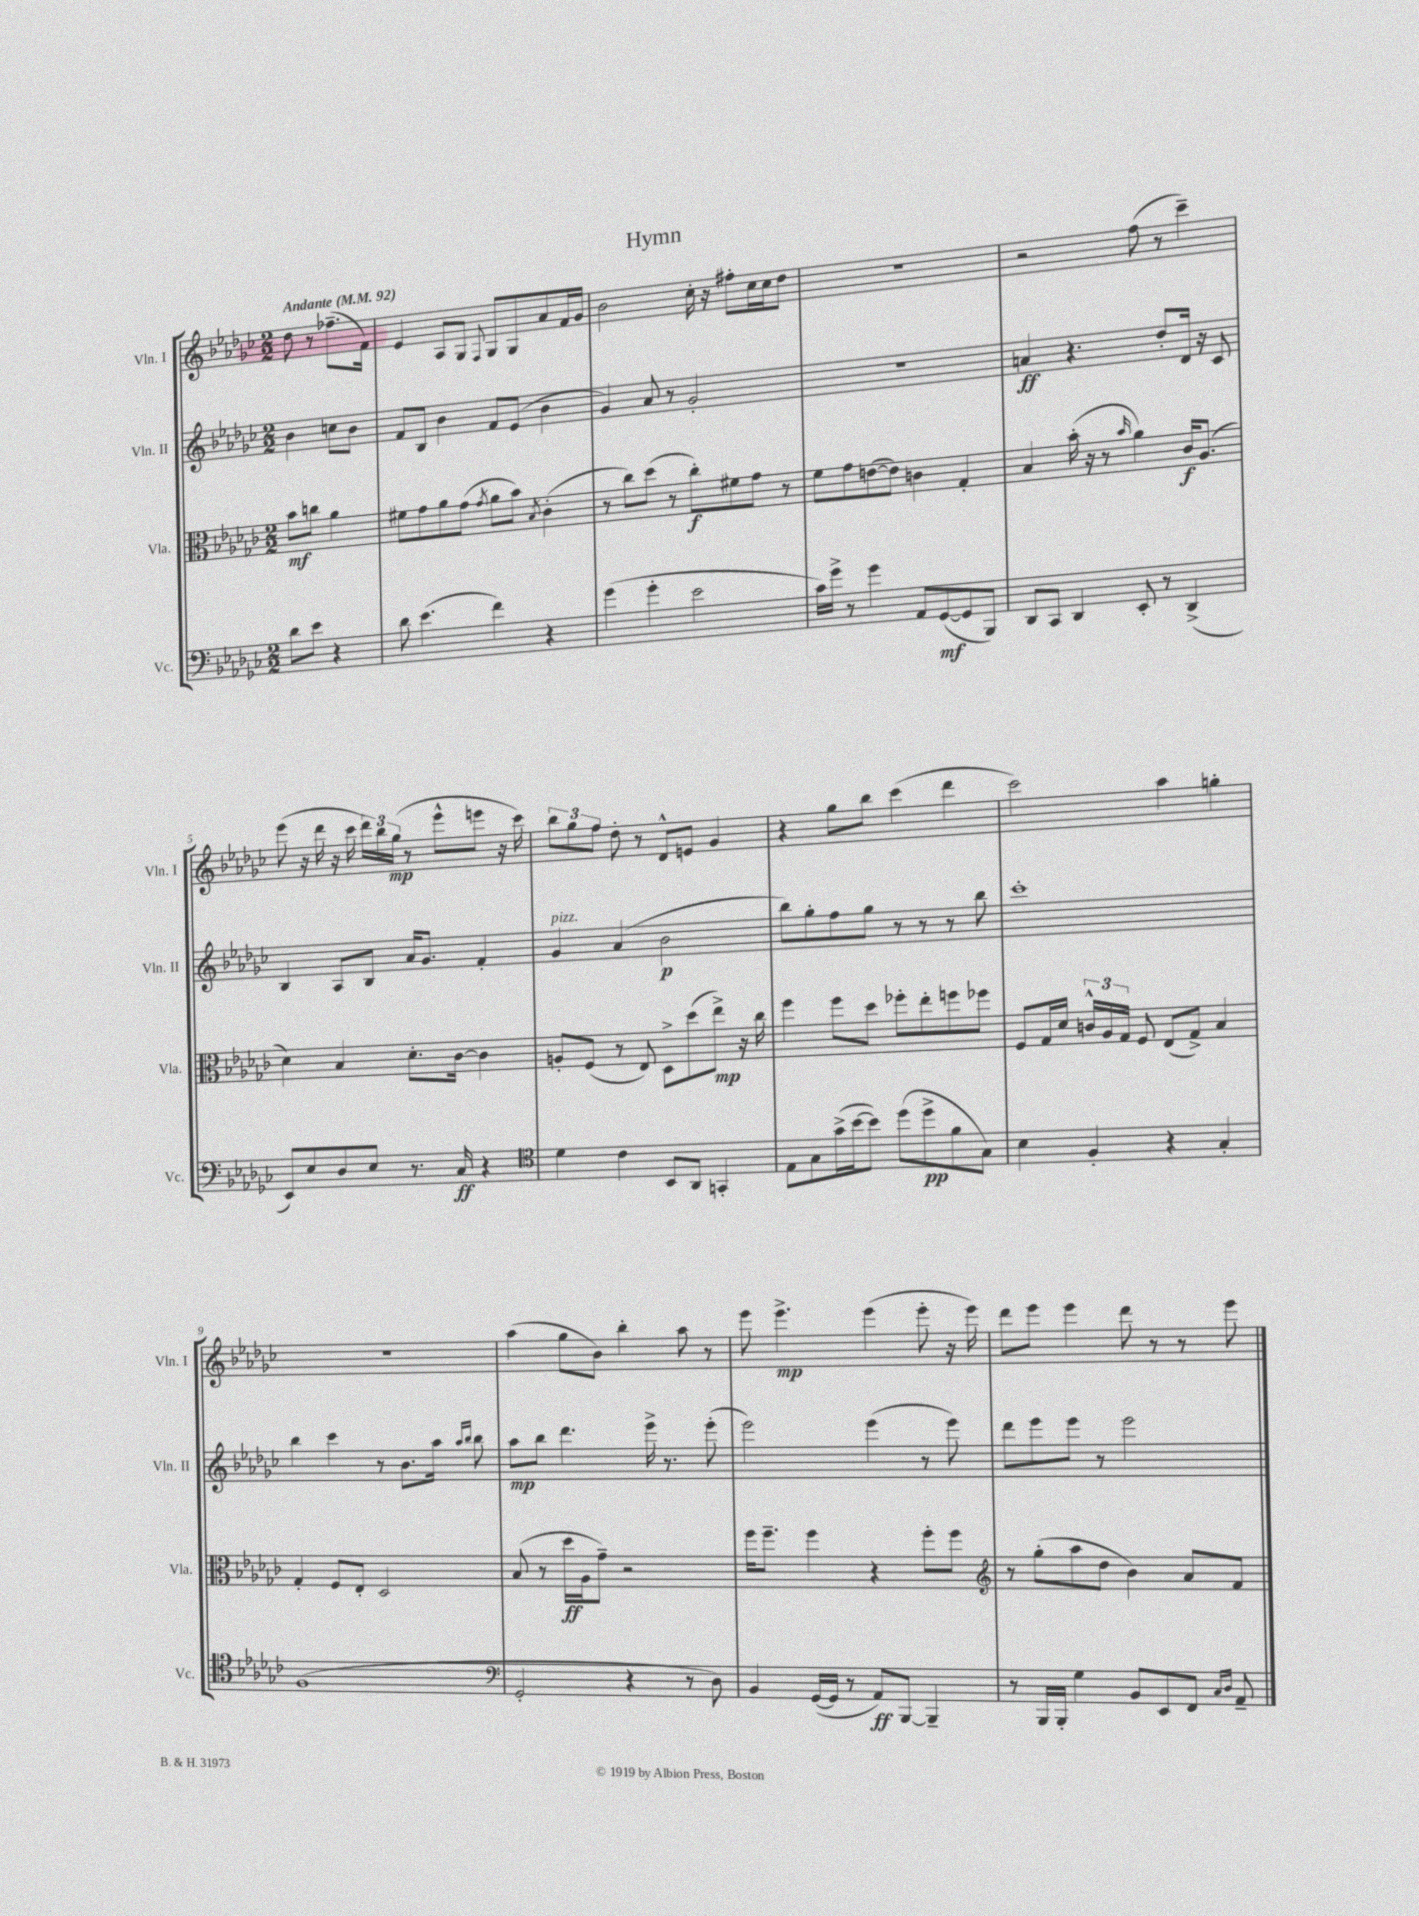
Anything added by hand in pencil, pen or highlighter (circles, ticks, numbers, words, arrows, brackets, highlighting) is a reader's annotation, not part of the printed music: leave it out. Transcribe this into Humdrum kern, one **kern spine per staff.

**kern	**kern	**kern	**kern
*staff4	*staff3	*staff2	*staff1
*clefF4	*clefC3	*clefG2	*clefG2
*k[b-e-a-d-g-c-]	*k[b-e-a-d-g-c-]	*k[b-e-a-d-g-c-]	*k[b-e-a-d-g-c-]
*M2/2	*M2/2	*M2/2	*M2/2
*MM92	*MM92	*MM92	*MM92
8d-\L	8b-\L	4b-\	8dd-\
8e-\J	8cc\J	.	8r
4r	4a-\	8cc\L	(8.ff-~\L
.	.	8b-\J	.
.	.	.	16f\Jk)
=	=	=	=
8d-\	8f#\L	8f/L	4e-/
(4.e-\	8g-\	8B-/J	.
.	8a-\	4b-\	8A-/L
.	(8g-\J	.	8G-/J
.	8qg-/	.	8qqF/
4f\)	8a-\L	8f/L	8G-/L
.	8b-\J)	(8e-/J	8G-/
.	8qB-/	.	.
4r	(4c-'\	4b-\	8a-/
.	.	.	16f/L
.	.	.	16g-/JJ
=	=	=	=
(4g-\	8r	4g-/)	2b-\
.	8cc-\L)	.	.
4g-'\	(8dd-\J	8a-/	.
.	8r	8r	.
2e-\	8cc-'\L)	2g-'/	16cc-'\
.	.	.	16r
.	8f#\	.	8ff#'\L
.	8g-\J	.	16cc-\L
.	.	.	16cc-\J
.	8r	.	8dd-\J
=	=	=	=
16c-\LL)	8f\L	1r	1r
16g-^\JJ	.	.	.
8r	8g-\	.	.
4g-\	([8e\	.	.
.	8e\]J)	.	.
8AA-/L	4c\	.	.
([8GG-/	.	.	.
8GG-/]	4G-'/	.	.
8BBB-/J)	.	.	.
=	=	=	=
8DD-/L	4B-/	4a/	2r
8CC-/J	.	.	.
4DD-/	(16b-'\	4.r	.
.	16r	.	.
.	8r	.	.
.	16qqb-/	.	.
8EE-'/	4a-\)	.	(8ff\
8r	.	8dd-'/L	8r
(4DD-^/	16c-/LK	16d-/Jk	4ccc-~\)
.	(8.A-/J	16r	.
.	.	8c-/	.
=	=	=	=
8EE-/L)	4d-\)	4B-/	(8eee-\
8E-/	.	.	16r
.	.	.	16ddd-\
8D-/	4B-/	8A-/L	16r
.	.	.	16ccc-\
8E-/J	.	8B-/J	24ddd-\LL)
.	.	.	24bb-\
.	.	.	(24gg-\JJ
8.r	8.d-'\L	16a-/LK	8r
.	.	8.g-/J	.
.	.	.	8eee-^^\L
16C-/	[16c-\Jk	.	.
4r	4c-\]	4f'/	8eee\J
.	.	.	16r
.	.	.	16ccc-\)
=	=	=	=
*clefC4	*	*	*
4d-\	8A'/L	4g-/	12bb-\L
.	.	.	12gg-\
.	(8F/J	.	.
.	.	.	12ff\J
4c-\	8r	(4a-/	8dd-'\
.	8E-/)	.	8r
8BB-/L	8D-^\L	2b-\	8d-^^/L
8AA-/J	(8dd-\	.	8e/J
4GG'/	8ee-^\J)	.	4g-/
.	16r	.	.
.	16cc-\	.	.
=	=	=	=
8E-\L	4ff\	8bb-\L)	4r
8G-\	.	8gg-'\	.
(16g-^\L	8ff\L	8ff\	8gg-\L
[16b-\J	.	.	.
8b-\]J)	8dd-\J	8gg-\J	8bb-\J
(8dd-\L	8ff-'\L	8r	(4ccc-\
8dd-^\	8ee-'\	8r	.
8f\	8ff\	8r	4ddd-\
8G-\J)	8ff-\J	8bb-\	.
=	=	=	=
4B-\	8F/L	1ccc-'	2ccc-\)
.	16G-/L	.	.
.	16d-/JJ	.	.
4F'/	24c^^/LL	.	.
.	24A-/	.	.
.	24G-/JJ	.	.
.	8F/	.	.
4r	(8E-/L	.	4aa-\
.	8G-^/J)	.	.
4G-'/	4B-/	.	4gg'\
=	=	=	=
(1F	4G-'/	4bb-\	1r
.	8F/L	4ccc-\	.
.	8E-'/J	.	.
.	2D-/	8r	.
.	.	8.b-\L	.
.	.	16aa-\Jk	.
.	.	16qqaa-/LL	.
.	.	16qqbb-/JJ	.
.	.	8bb-\	.
=	=	=	=
*clefF4	*	*	*
2GG-'/	(8B-/	8aa-\L	(4aa-\
.	8r	8bb-\J	.
.	16dd-\LL	4.ddd-\	8gg-\L
.	16A-\J	.	.
.	8g-~\J)	.	8b-\J)
4r	2r	.	4bb-'\
.	.	16eee-^\	.
.	.	8.r	.
8r	.	.	8aa-\
8D-\)	.	(8eee-'\	8r
=	=	=	=
4BB-/	16ff\LK	2eee-\)	8eee-\
.	8.ff~\J	.	.
.	.	.	4.eee-^\
([16GG-/LL	4ff\	.	.
16GG-/]JJ	.	.	.
8r	.	.	.
8AA-/L)	4r	(4eee-\	(4eee-\
[8BBB-/J	.	.	.
4BBB-~/]	8ff'\L	8r	8eee-'\
.	8ff\J	8eee-\)	16r
.	.	.	16eee-\)
=	=	=	=
*	*clefG2	*	*
8r	8r	8ddd-\L	8ddd-\L
16BBB-/LL	(8gg-'\L	8eee-\	8eee-\J
16BBB-'/JJ	.	.	.
4G-\	8aa-\	8eee-\J	4eee-\
.	8dd-\J	8r	.
8BB-/L	4b-\)	2eee-\	8ddd-\
8EE-/	.	.	8r
8FF/J	8a-/L	.	8r
16qqC-/LL	.	.	.
16qqD-/JJ	.	.	.
8AA-~/	8f/J	.	8eee-\
==	==	==	==
*-	*-	*-	*-
